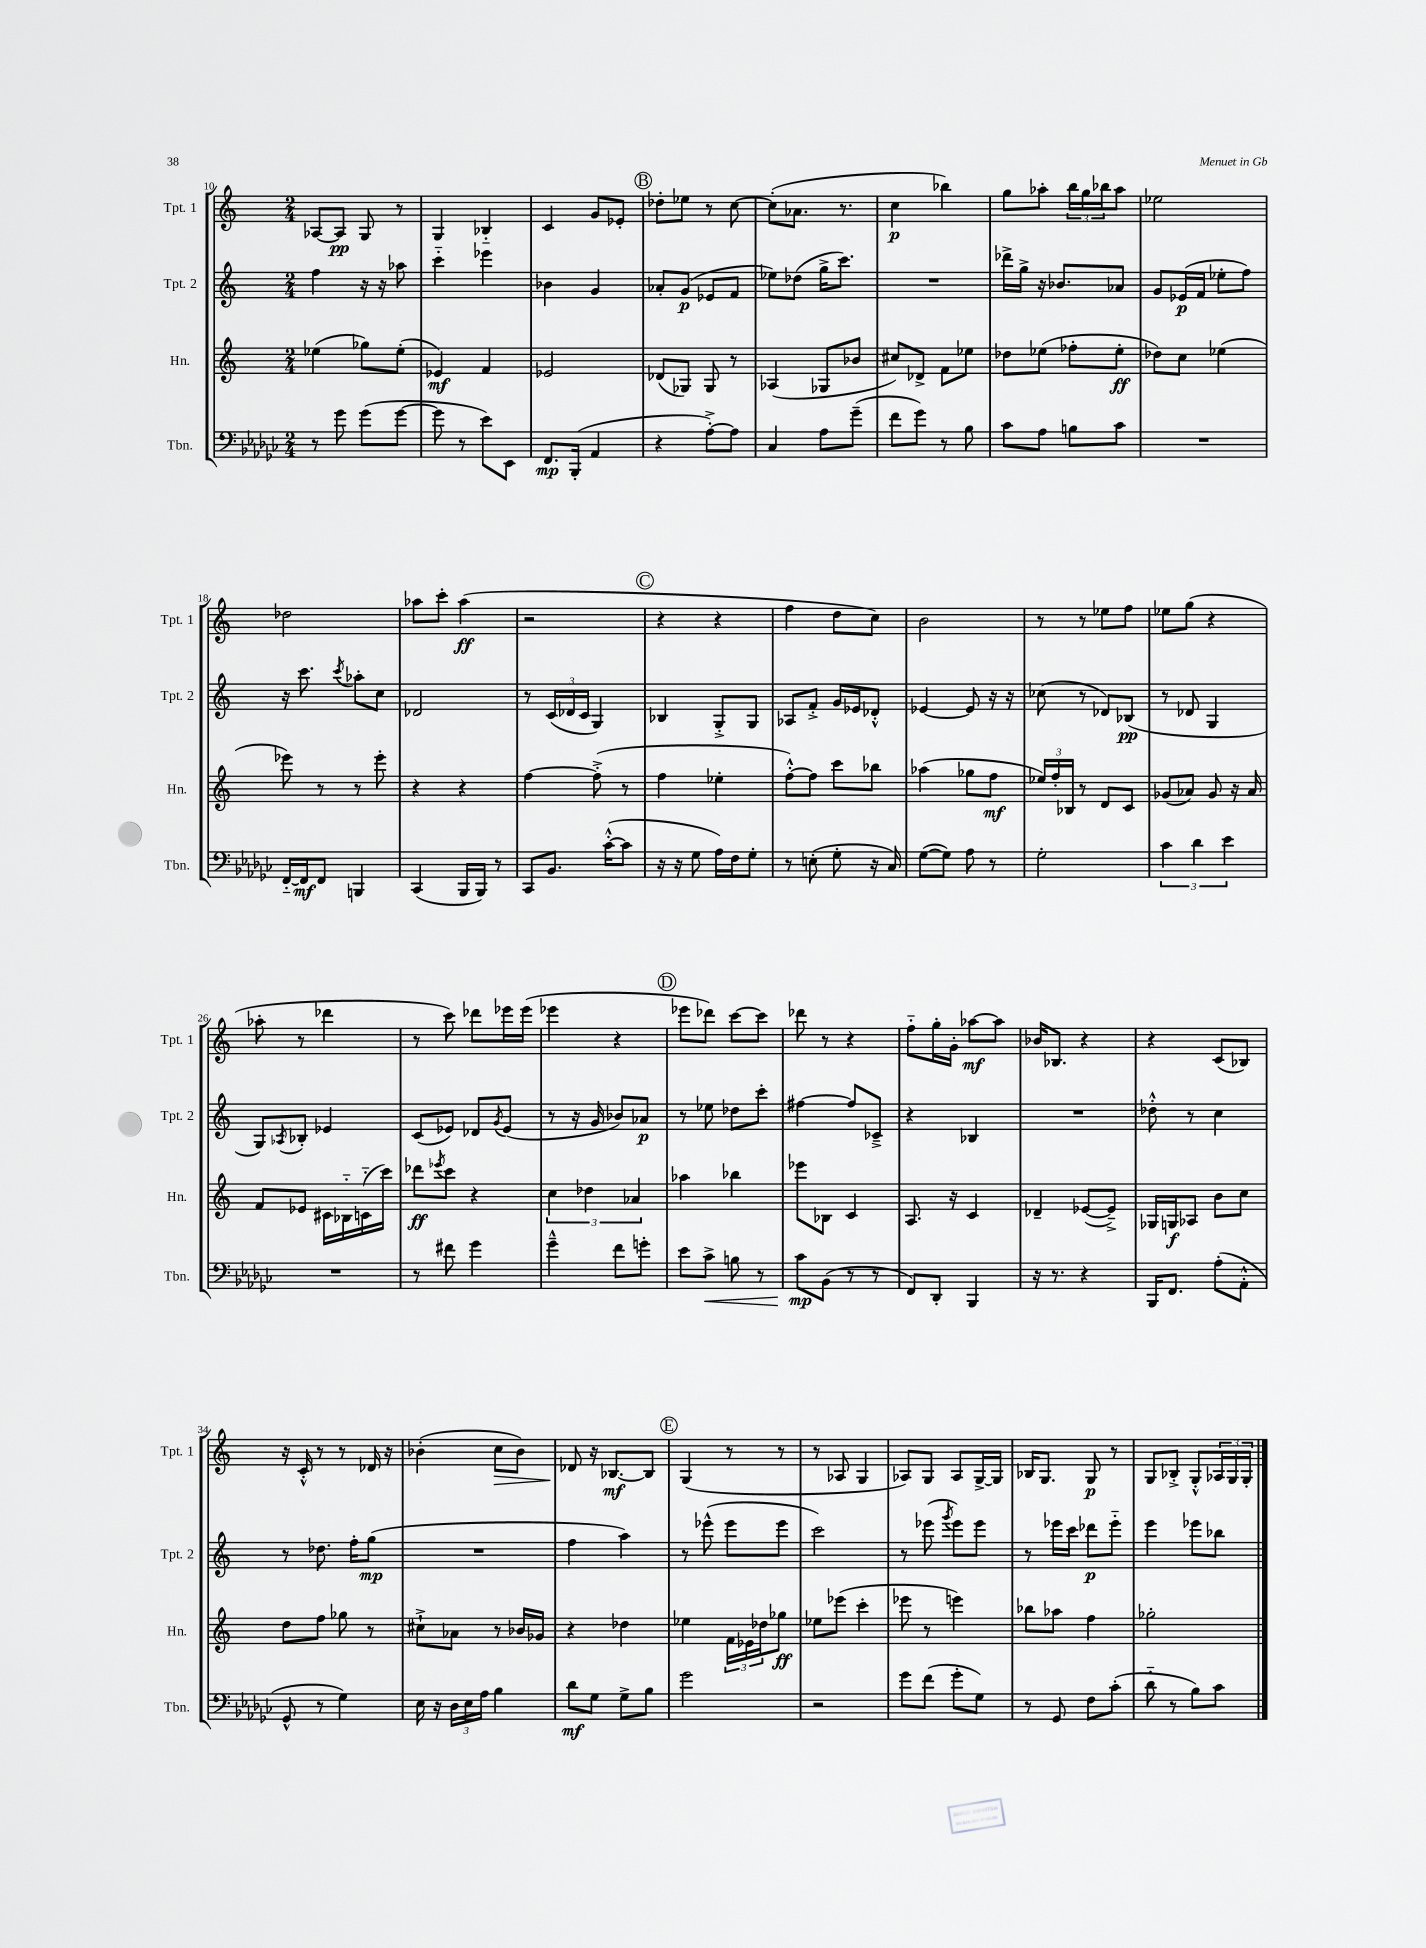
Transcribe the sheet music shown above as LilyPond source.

<<
\new StaffGroup <<
\new Staff = "s0" \with { instrumentName = "Tpt. 1" shortInstrumentName = "Tpt. 1" } {
    \clef treble \key c \major \numericTimeSignature \time 2/4
    aes8~ aes8\pp g8 r8 |
    g4 bes4-_ |
    c'4 g'8 ees'8-. |
    \mark \markup { \circle "B" } des''8-. ees''8 r8 c''8~ |
    c''8-.( aes'8. r8. |
    c''4\p bes''4) |
    g''8 aes''8-. \tuplet 3/2 { b''16 g''16 bes''16 } aes''8 |
    ees''2 |
    des''2 |
    aes''8 c'''8-. aes''4\ff( |
    r2 |
    \mark \markup { \circle "C" } r4 r4 |
    f''4 d''8 c''8) |
    b'2 |
    r8 r8 ees''8 f''8 |
    ees''8 g''8( r4 |
    aes''8-. r8 des'''4 |
    r8 c'''8) des'''8 ees'''16 ees'''16( |
    ees'''4 r4 |
    \mark \markup { \circle "D" } ees'''8 des'''8) c'''8~ c'''8 |
    des'''8 r8 r4 |
    f''8-_ g''16-. g'16-. aes''8~\mf aes''8 |
    bes'16 bes8. r4 |
    r4 c'8( bes8) |
    r16 c'16-.-^ r8 r8 des'16 r16 |
    bes'4-.( c''8\> bes'8) |
    des'8\! r16 bes8.~\mf bes8 |
    \mark \markup { \circle "E" } g4( r8 r8 |
    r8 aes8 g4 |
    aes8) g8 aes8 g16~-> g16 |
    bes16 g8. g8\p r8 |
    g8 bes8-.-> g8-.-^ \tuplet 3/2 { aes16 g16 g16-. } \bar "|." |
}
\new Staff = "s1" \with { instrumentName = "Tpt. 2" shortInstrumentName = "Tpt. 2" } {
    \clef treble \key c \major \numericTimeSignature \time 2/4
    f''4 r16 r16 aes''8 |
    c'''4-_ ees'''4 |
    bes'4 g'4 |
    \mark \markup { \circle "B" } aes'8-. g'8\p( ees'8 f'8 |
    ees''8) des''8( g''16-> c'''8.) |
    R2 |
    des'''16-> g''16-> r16 bes'8. aes'8 |
    g'8 ees'16\p( f'16 ees''8-. f''8) |
    r16 c'''8. \acciaccatura { c'''8 } aes''8-. c''8 |
    des'2 |
    r8 \tuplet 3/2 { c'16( des'16 c'16 } g4) |
    \mark \markup { \circle "C" } bes4 g8-.-> g8 |
    aes8 f'8-.-> g'16 ees'16 des'8-.-^ |
    ees'4~ ees'8 r16 r16 |
    ces''8( r8 des'8) bes8\pp( |
    r8 des'8 g4 |
    g8) \acciaccatura { aes8 } bes8-. ees'4 |
    c'8( ees'8) des'8 \acciaccatura { g'8 } ees'8( |
    r8 r16 g'16 bes'8) aes'8\p |
    \mark \markup { \circle "D" } r8 ees''8 des''8 c'''8-. |
    fis''4~ fis''8 ces'8---> |
    r4 bes4 |
    R2 |
    des''8-.-^ r8 c''4 |
    r8 des''8. f''16-. g''8\mp( |
    R2 |
    f''4 a''4) |
    \mark \markup { \circle "E" } r8 ees'''8-^( ees'''8 ees'''8 |
    c'''2) |
    r8 ees'''8( \acciaccatura { g'''8 } ees'''8) ees'''8 |
    r8 ees'''16 c'''16 des'''8\p ees'''8-_ |
    e'''4 ees'''8 bes''8 \bar "|." |
}
\new Staff = "s2" \with { instrumentName = "Hn." shortInstrumentName = "Hn." } {
    \clef treble \key c \major \numericTimeSignature \time 2/4
    ees''4( ges''8) ees''8-.( |
    ees'4\mf) f'4 |
    ees'2 |
    \mark \markup { \circle "B" } des'8( ges8) ges8 r8 |
    aes4( ges8 bes'8 |
    cis''8) des'8-> f'8 ees''8 |
    des''8 ees''8( fes''8-. ees''8-.\ff |
    des''8) c''8 ees''4( |
    ees'''8) r8 r8 ees'''8-. |
    r4 r4 |
    f''4~ f''8-.->( r8 |
    \mark \markup { \circle "C" } f''4 ees''4-. |
    f''8~-.-^) f''8 c'''8 bes''8 |
    aes''4( ges''8 f''8\mf |
    \tuplet 3/2 { ees''16) f''16-. bes16 } r8 d'8 c'8 |
    ges'8( aes'8) ges'8 r16 aes'16 |
    f'8 ees'8 cis'16 bes16-_ c'16-_( c'''16) |
    des'''8\ff \acciaccatura { ees'''8 } c'''8 r4 |
    \tuplet 3/2 { c''4 des''4 aes'4 } |
    \mark \markup { \circle "D" } aes''4 bes''4 |
    ees'''8 bes8 c'4 |
    a8. r16 c'4 |
    des'4-- ees'8~( ees'8--->) |
    ges16 g16\f aes8 b'8 c''8 |
    d''8 f''8 ges''8 r8 |
    cis''8-!-> aes'8 r8 bes'16 ges'16 |
    r4 des''4 |
    \mark \markup { \circle "E" } ees''4 \tuplet 3/2 { f'16 ees'16 des''16 } ges''8\ff |
    ees''8 ees'''8( c'''4-. |
    ees'''8 r8 e'''4) |
    bes''8 aes''8 f''4 |
    ges''2-. \bar "|." |
}
\new Staff = "s3" \with { instrumentName = "Tbn." shortInstrumentName = "Tbn." } {
    \clef bass \key ges \major \numericTimeSignature \time 2/4
    r8 ges'8 ges'8( ges'8~ |
    ges'8 r8 ees'8) ees,8 |
    f,8.\mp bes,,16-.( aes,4 |
    \mark \markup { \circle "B" } r4 aes8~-.->) aes8 |
    ces4 aes8 ges'8--( |
    f'8 ges'8) r8 bes8 |
    ces'8 aes8 b8 ces'8 |
    R2 |
    f,16~-_ f,16\mf f,8 b,,4 |
    ces,4( bes,,16 bes,,16) r8 |
    ces,8 bes,8. ces'16~-.-^( ces'8 |
    \mark \markup { \circle "C" } r16 r16 ges8 aes16) f16 ges8-. |
    r8 e8-.( ges8-. r16 ces16) |
    ges8~( ges8) aes8 r8 |
    ges2-. |
    \tuplet 3/2 { ces'4 des'4 ees'4 } |
    R2 |
    r8 fis'8 ges'4 |
    ges'4---^ f'8 g'8-. |
    \mark \markup { \circle "D" } ees'8 ces'8->\< b8 r8 |
    ces'8\mp\! bes,8( r8 r8 |
    f,8) des,8-. bes,,4 |
    r16 r8. r4 |
    bes,,16 f,8. aes8-.( aes,8-.-^ |
    ges,8-^ r8 ges4) |
    ees16 r16 \tuplet 3/2 { des16 ees16 aes16 } bes4 |
    des'8\mf ges8 ges8-> bes8 |
    \mark \markup { \circle "E" } ges'2 |
    r2 |
    ges'8 f'8( ges'8-. ges8) |
    r8 ges,8 f8 ces'8-.( |
    des'8-_ r8 bes8) ces'8 \bar "|." |
}
>>
>>
\layout { \context { \Score currentBarNumber = #10 } }
